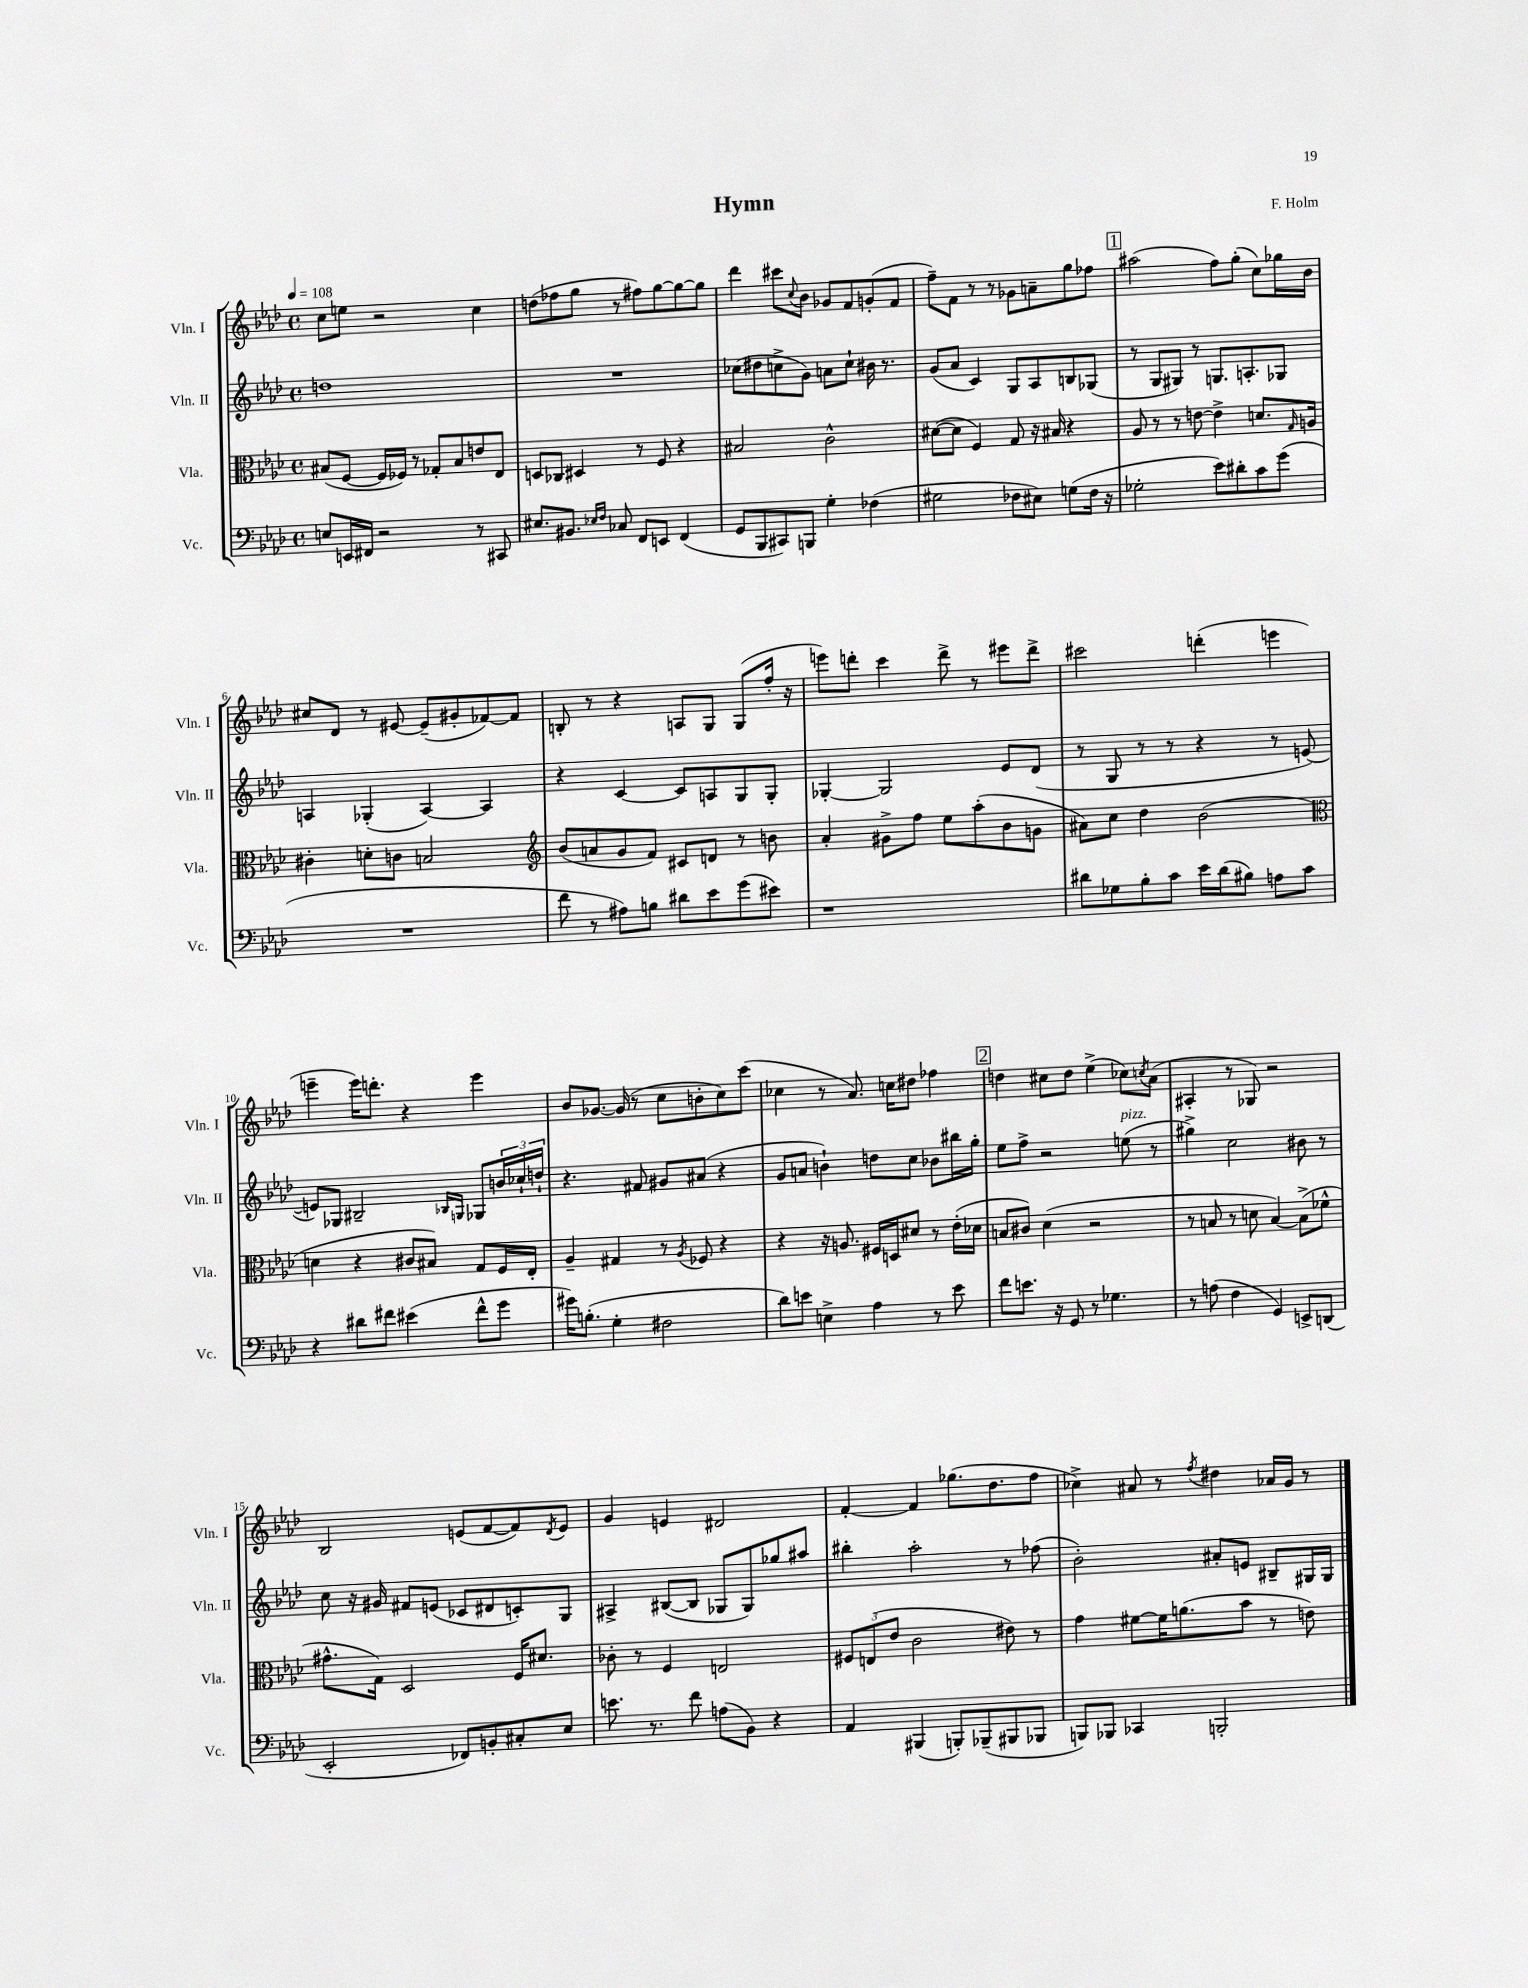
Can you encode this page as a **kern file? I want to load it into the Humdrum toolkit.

**kern	**kern	**kern	**kern
*staff4	*staff3	*staff2	*staff1
*clefF4	*clefC3	*clefG2	*clefG2
*k[b-e-a-d-]	*k[b-e-a-d-]	*k[b-e-a-d-]	*k[b-e-a-d-]
*M4/4	*M4/4	*M4/4	*M4/4
*met(c)	*met(c)	*met(c)	*met(c)
*MM108	*MM108	*MM108	*MM108
8E/L	(8B#/L	1dd	8cc\L
16EE/L	[8F/J	.	8ee\J
16FF#/JJ	.	.	.
2r	16F/]LL	.	2r
.	16F-/JJ)	.	.
.	8r	.	.
.	8G-'/L	.	.
.	8B#/	.	.
8r	8e/	.	4cc\
8CC#/	8E-/J	.	.
=	=	=	=
8.E#/L	8D/L	1r	(8dd\L
.	8C-/J	.	8ff-\
8.BB#/J	.	.	.
.	4D#/	.	8gg\J
16qqE-/LL	.	.	.
16qqF/JJ	.	.	.
8C-/	.	.	8r
8FF/L	8r	.	8ff#\L)
8EE/J	8F/	.	[8gg\
(4FF/	4r	.	8gg\_
.	.	.	8gg\]J
=	=	=	=
8GG/L	2B#/	(8cc-\L	4ddd-\
8BBB-/	.	8dd#\	.
8CC#/)	.	8cc^\	8ccc#\L
.	.	.	8qqcc/
8BBB/J	.	8g\J)	8b-\J
4G'\	2c^^\	8a\L	8g-/L
.	.	8cc`\J	8f/
(4F-\	.	16b#\	(8g'/
.	.	8.r	.
.	.	.	8f/J
=	=	=	=
2G#\	([8d#\L	(8g/L	8ff~\L)
.	8d#\]J	8a-/J	8f\J
.	4F/)	4c/)	8r
.	.	.	8r
8F-\L	8G/	8G/L	8g-\L
8E#\J)	16r	8A-/	8a~\
.	16B#/	.	.
(8G\L	4r	8B/	8gg\
16F-\Jk	.	(8G-/J	8ff-\J
16r	.	.	.
=	=	=	=
2G-'\	8A-/	8r	(2aa#\
.	8r	8G/L	.
.	8r	8G#/J)	.
.	[8e\	8r	.
8e-\L)	4e^\]	8.G/L	8ff\L)
8d#'\	.	.	(8gg'\J
.	.	8.A'/	.
8c\	8.d/L	.	8cc\L)
(8g\J	.	8G-/J	16gg-\L
.	16qqG/	.	.
.	16A/Jk	.	16b-\JJ
=	=	=	=
1r	4c#'\	4A/	8cc#/L
.	.	.	8d-/J
.	8d'\L	(4G-'/	8r
.	8c\J	.	[8e#/
.	2B/	[4A/)	(8e#~/]L
.	.	.	8g#'/
.	.	4A/]	[8f-/)
.	.	.	8f-/]J
=	=	=	=
*	*clefG2	*	*
8f\	(8b-/L	4r	8B'/
8r	8a/	.	8r
8A#\L)	8g/	[4c/	4r
8B\J	8f/J)	.	.
8d#\L	8c#/L	8c/]L	8A/L
8e-\	8d/J	8A/	8G/J
(8g\	8r	8G/	(8G/L
8e#\J)	8b\	8G'/J	16ff'/Jk
.	.	.	16r
=	=	=	=
1r	4a-'/	[4G-'/	8eee\L)
.	.	.	8ddd'\J
.	8g#^\L	2G-/]	4ccc\
.	8ff\J	.	.
.	8ee-\L	.	8ddd^\
.	(8aa-'\	.	8r
.	8b-\	8e-/L	8eee#\L
.	8g\J	(8d-/J	8ddd^\J
=	=	=	=
8d#\L	8a#\L)	8r	2ccc#\
8G-\	8cc\J	8G/	.
8B-'\	4dd-\	8r	.
8c\J	.	8r	.
16e-\LL	(2b-\	4r	(4ddd'\
(16d#\J	.	.	.
8B#\J)	.	.	.
8A\L	.	8r	4eee\
8c\J	.	[8e/	.
=	=	=	=
*	*clefC3	*	*
4r	4d\	8e/]L)	4eee~\
.	.	8G-/J	.
8d#\L	4r	2B#~/	16eee\LK)
.	.	.	8.ddd'\J
8f#\J	.	.	.
(4e#\	8c#/L	.	4r
.	8B#/J)	.	.
.	.	16qqB-/LL	.
.	.	16qqG/JJ	.
8f#^^\L	8G/L	8G-/L	4eee\
8g\J	16F/L	24b/L	.
.	.	24cc-`/	.
.	16E-'/JJ	.	.
.	.	24dd`/JJ	.
=	=	=	=
16g#\LK)	4A-~/	4.r	8b-/L
(8.B'\J	.	.	.
.	.	.	[8.g-/J
4G'\	4G#/	.	.
.	.	.	(16g-/]
.	.	8f#/	8r
2F#\	8r	8g#/L	8cc\L
.	8qA-/	.	.
.	8F-/	(8a#/J	8b'\
.	4r	4r	8cc\)
.	.	.	(8ccc\J
=	=	=	=
8d-\L)	4r	8g/L	4cc-\
8e\J	.	8a/J	.
4E^\	16r	4b`\)	8r
.	8.A/	.	.
.	.	.	8.a-/)
4A-\	16F#/LL	8dd\L	.
.	16D/J	.	16cc\LK
.	8d#/J	8cc\J	8dd#\J
8r	8r	8b-\L	4ff-\
8e\	(16e-'\LL	16bb#\L	.
.	16d-\JJ	16gg'\JJ	.
=	=	=	=
8f\L	8B/L	8ee-\L	4dd\
8.e\J	8c#/J)	8ff^\J	.
.	(4d-\	2r	8cc#\L
16r	.	.	.
8GG/	.	.	8dd\J
8r	2r	.	(4ee-^\
4.G-\	.	.	.
.	.	(8ee\	8cc-\L)
.	.	.	8qcc/
.	.	8r	(8a-\J
=	=	=	=
8r	8r	4gg#^\)	4A#'/
(8A\	8B/	.	.
4F\	8r	2cc\	8r
.	8d\	.	8G-/)
4GG/)	[4B/)	.	2r
8EE^/L	(8B^\]L	8b#\	.
(8DD/J	8f-^^\J	8r	.
=	=	=	=
2EE-'/	8.g#^^\L	8cc\	2B-/
.	.	16r	.
.	16G\Jk)	16g#/	.
.	2D-/	8f#/L	.
.	.	(8e/J	.
8FF-/L)	.	8c-/L	(8e/L
8BB'/	.	8d#/	[8f/
8C#'/	16F/LK	8c'/)	8f/])
.	8.d#/J	.	.
.	.	.	8qd-/
8E-/J	.	8G/J	8e/J
=	=	=	=
8.e\	8c-'\	4A#^/	4g/
.	8r	.	.
8.r	.	.	.
.	4F/	([8B#/L	4e/
8f\	.	8B#/]J	.
(8A\L	2E/	8G-/L	2d#/
8BB-\J)	.	8G-/)	.
4r	.	8gg-/	.
.	.	8aa#/J	.
=	=	=	=
4AA-/	12F#/L	4bb#'\	[4f'/
.	(12E/	.	.
.	12e-/J	.	.
(4BBB#/	2c\	2aa-'\	4f/]
8BBB'/L)	.	.	(8.gg-\L
(8BBB-~/	.	.	.
.	.	.	8.dd-\
8BBB#/	8e#\)	8r	.
8BBB-/J	8r	(8ff-\	8ff\J
=	=	=	=
8BBB/L)	4g\	2b-'\)	4cc-^\)
8BBB-/J	.	.	.
4CC-/	[8f#\L	.	8a#/
.	16f#\]K	.	8r
.	(8.a\	.	.
.	.	.	8qff/
2BBB'/	.	8a#'/L	4dd#\
.	8b-\J	8e/J	.
.	8r	8B#~/L	16a-/LL
.	.	.	16g/JJ
.	8e\)	16G#/L	8r
.	.	16G#/JJ	.
==	==	==	==
*-	*-	*-	*-
